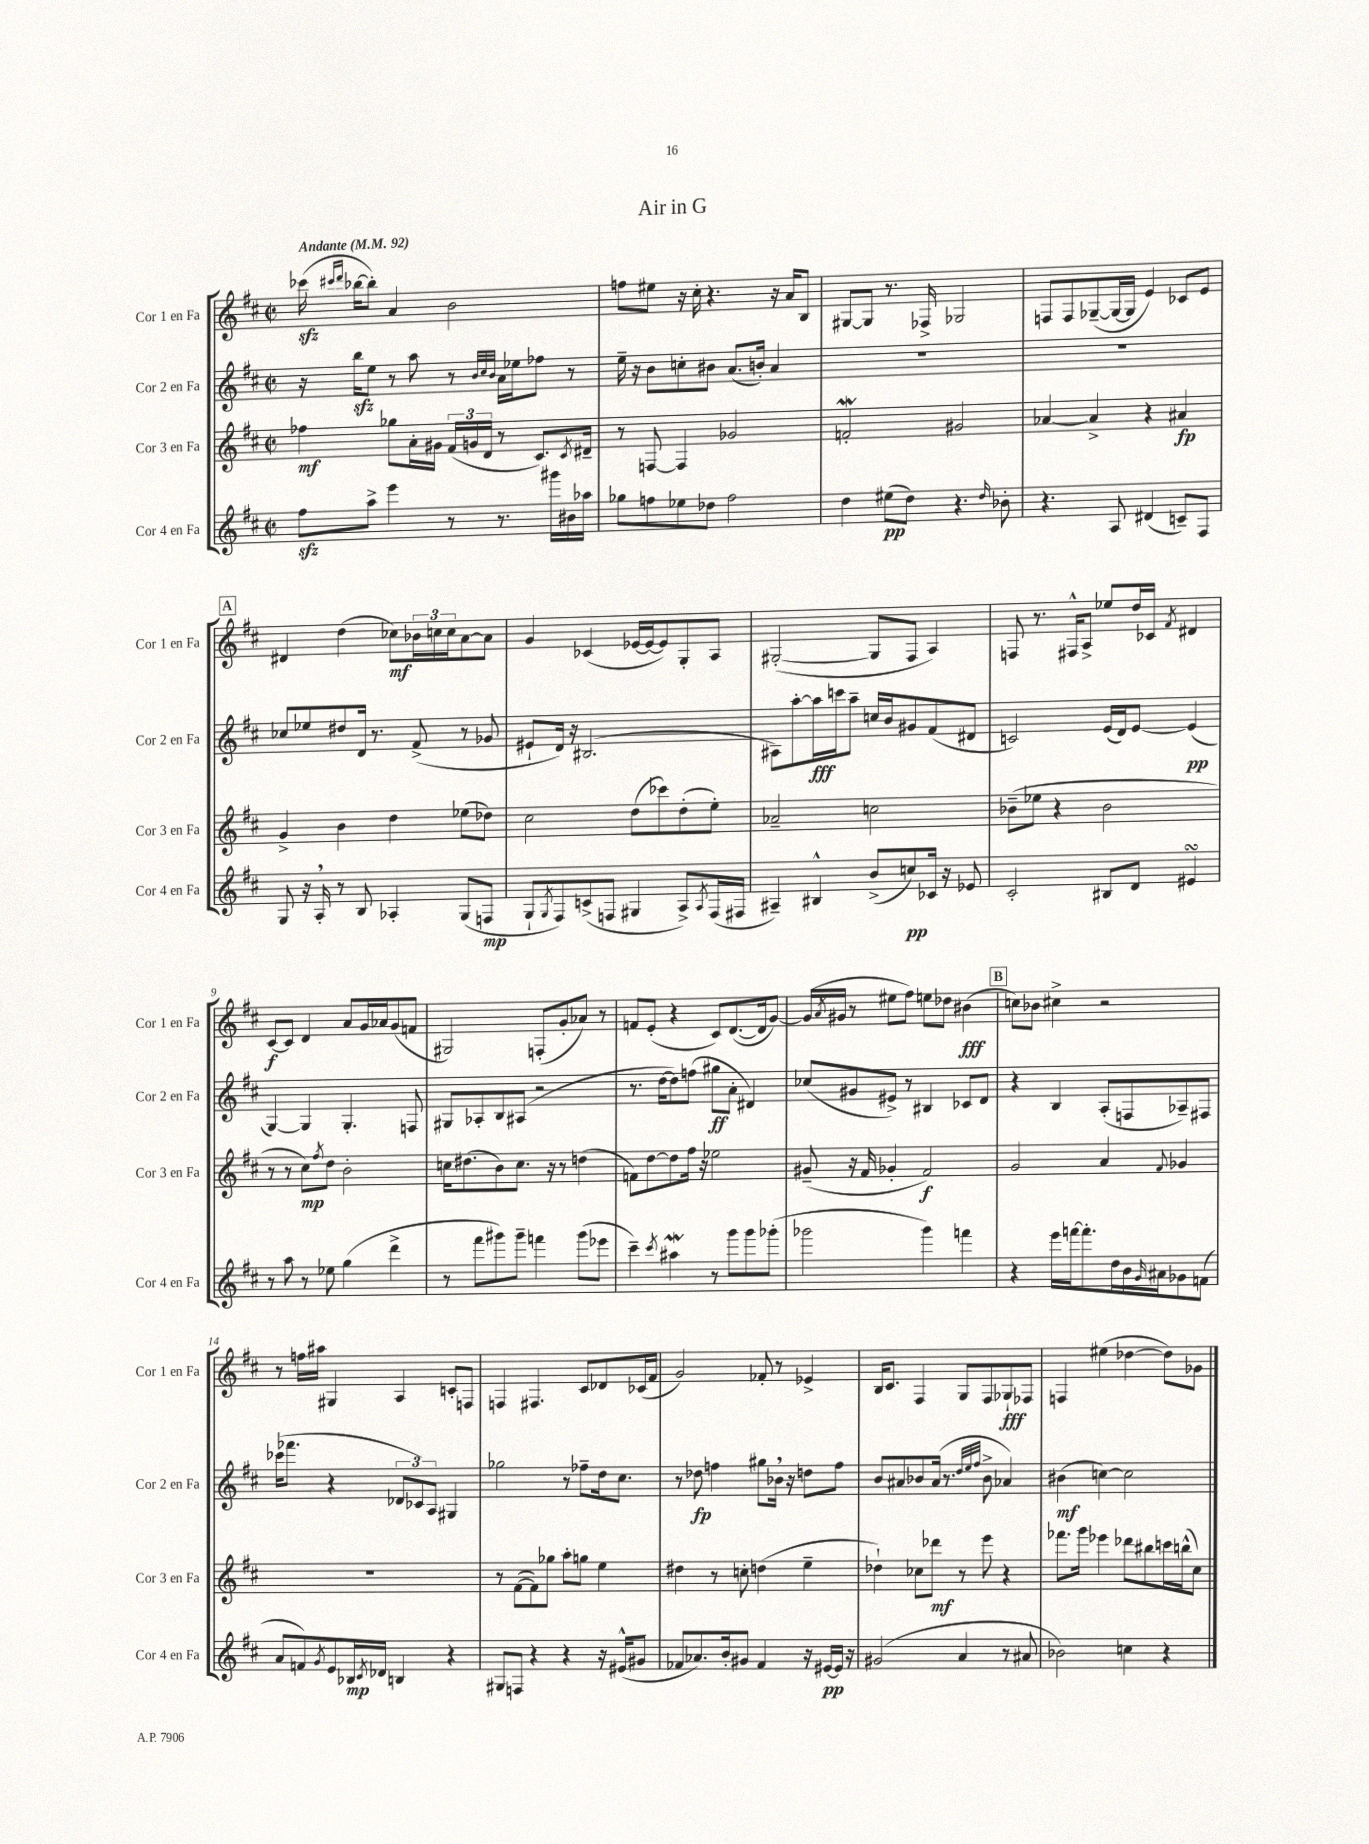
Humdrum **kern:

**kern	**kern	**kern	**kern
*staff4	*staff3	*staff2	*staff1
*clefG2	*clefG2	*clefG2	*clefG2
*k[f#c#]	*k[f#c#]	*k[f#c#]	*k[f#c#]
*M2/2	*M2/2	*M2/2	*M2/2
*met(c|)	*met(c|)	*met(c|)	*met(c|)
*MM92	*MM92	*MM92	*MM92
8ff#\L	4ff-\	16r	(16ccc-\
.	.	.	16qqccc#/LL
.	.	.	16qqddd/JJ
.	.	16bb\LK	[16bb-\LK
8aa^\J	.	8ee\J	8bb-'\]J)
4eee\	8gg-\L	8r	4a/
.	16a'\L	8aa\	.
.	16g#\JJ	.	.
8r	(24f#/LL	8r	2b\
.	24g/	.	.
.	24d/JJ	.	.
.	.	32qqb/LLL	.
.	.	32qqcc#/	.
.	.	32qqb/JJJ	.
8.r	8r	16a\LL	.
.	.	16ee-\J	.
.	8.c#/L)	8ff-\J	.
16ggg#\LL	.	.	.
16b#\	.	8r	.
.	8qc#/	.	.
16aa-\JJ	16d#~/Jk	.	.
=	=	=	=
8gg-\L	8r	16ee~\	8ff\L
.	.	16r	.
8ff\	[8F/	8b\L	8ee#\J
8ee-\	4F/]	8cc'\	16r
.	.	.	16cc#'\
8dd-\J	.	8b#\J	4.r
2ff\	2g-/	(8.a/L	.
.	.	16b'/Jk)	.
.	.	4a/	16r
.	.	.	16a/LK
.	.	.	8B/J
=	=	=	=
4dd\	2f'/	1r	[8G#/L
.	.	.	8G#/]J
(8ee#\L	.	.	8.r
8dd\J)	.	.	.
.	.	.	16F-^/
4.r	2g#/	.	2G-/
16qqdd/	.	.	.
8b-'\	.	.	.
=	=	=	=
4.r	[4a-/	1r	8F/L
.	.	.	8F/
.	4a-^/]	.	([8G-~/
8A/	.	.	16G-/_L
.	.	.	16G-/]JJ
(4d#/	4r	.	4e/)
8c~/L)	4a#/	.	8c-/L
8F#/J	.	.	8e/J
=	=	=	=
8G/	4g^/	8cc-/L	4d#/
16r	.	8ee-/	.
16A'/	.	.	.
8r	4b\	8dd#/	(4dd\
8B/	.	16d/Jk	.
.	.	8.r	.
4A-'/	4dd\	.	8cc-\L)
.	.	(8f#^/	24b-\L
.	.	.	24cc\
.	.	.	24cc\J
(8G/L	(8ee-\L	8r	[8a\
8F/J	8dd-\J)	8g-/	8a\]J
=	=	=	=
8G`/L	2cc#\	8e#`/L	4g/
8qG/	.	.	.
8F#/)	.	16d/Jk)	.
.	.	16r	.
(8c^/	.	(2.B#/	(4c-/
8F/J	.	.	.
4G#/	(8dd\L	.	[16e-/LL
.	.	.	16e-/_J
.	8ccc-\)	.	8e-/])
8A^/L)	(8dd'\	.	8G'/
8qA/	.	.	.
(16F/L	8ee'\J)	.	8A/J
16F#/JJ	.	.	.
=	=	=	=
4A#~/)	2a-~/	8A#\L)	([2G#'/
.	.	[8aa'\	.
4B#^^/	.	16aa\]L	.
.	.	16ccc\J	.
.	.	8aa~\J	.
(8b^/L	2cc\	16cc/LL	8G#/]L
.	.	16b/J	.
8cc/)	.	8g#/	8F#/J
16c-/Jk	.	(8f#/	4A/)
16r	.	.	.
8e-/	.	8d#/J	.
=	=	=	=
2c#'/	(8b-~\L	2c/)	8F/
.	8ee-\J	.	8.r
.	4r	.	.
.	.	.	16F#^^/LK
.	.	.	8A^/J
8B#/L	2b-\	(16e/LL	8ee-/L
.	.	16d/J)	.
8d/J	.	[8e/J	16dd/L
.	.	.	16c-/JJ
.	.	.	8qf#/
4e#/	.	(4e/]	4d#/
=	=	=	=
8r	8r	[4G/)	[8c#/L
8aa\	8r	.	8c#/]J
8r	8cc#\L)	4G/]	4d/
.	8qff#/	.	.
8ee-\	8dd\J	.	.
(4gg\	2b'\	4.G'/	8a/L
.	.	.	16g/L
.	.	.	16a-/J
4ddd^\	.	.	(8g/
.	.	8F/	8f/J
=	=	=	=
8r	16cc\LK	8G#/L	2G#/)
.	(8.dd#\	.	.
8fff#\L	.	8A-'/	.
8ggg#\)	8b\)	8B/	.
8ggg#~\J	8.cc\J	(8A#/J	.
4fff\	.	2r	(8F'/L
.	16r	.	.
.	8r	.	8g'/
(8ggg#\L	(4dd\	.	8a-/J)
8eee-\J	.	.	8r
=	=	=	=
4ccc#~\)	8f\L)	8.r	8f/L
.	[8dd\	.	(8e'/J
.	.	[16dd\LK	.
8qccc#/	.	.	.
4aa#\	8dd\]	8dd\])	4r
.	16ff#\Jk	(8ff\J	.
.	16r	.	.
8r	2ee-\	8gg#\L	8c#/L)
8ggg\L	.	8a'\J	([8.d/
8ggg\	.	4d#/)	.
.	.	.	16d/]k
(8ggg-'\J	.	.	[8g/J)
=	=	=	=
2ggg-\	(8g#~/	(8cc-/L	(16g/]LL
.	.	.	8qa/
.	.	.	16g#/JJ
.	16r	8g#/	8r
.	16f#/	.	.
.	4g-'/	8e#^/J)	8ee#\L
.	.	8r	8ff#\J)
4ggg-\)	2f#/)	4B#/	8ee\L
.	.	.	8dd-\J
4fff\	.	8c-/L	(4b#\
.	.	8d/J	.
=	=	=	=
4r	2g/	4r	8cc\L)
.	.	.	8b-\J
16eee\LL	.	4B/	4cc#^\
[16fff\J	.	.	.
8.fff'\]	.	.	.
.	4a/	(8A'/L	2r
16dd\L	.	.	.
16b\	.	8F/	.
16qqg/	.	.	.
16a#\J	.	.	.
.	8qqf#/	.	.
8g-\	4g-/	8A-~/)	.
(8f\J	.	8F#/J	.
=	=	=	=
8a/L	1r	(16ccc-\LK	8r
.	.	8.fff-\J	.
8f/)	.	.	16ff\LL
.	.	.	16aa#\JJ
8qg/	.	.	.
8e/	.	4r	4G#/
16B-/L	.	.	.
8qc#/	.	.	.
16d-/JJ	.	.	.
4B/	.	12d-/L	4A/
.	.	12c-/)	.
.	.	12A/J	.
4r	.	4G#/	8c'/L
.	.	.	8F/J
=	=	=	=
8G#/L	8r	2gg-\	4F/
8F/J	([8f#\L	.	.
4r	8f#\])	.	4.F#/
.	8gg-\J	.	.
4r	8aa'\L	8r	.
.	8gg\J	8ff-~\L	8c#/L
16r	4ee\	16dd\k	8d-/
(16e#^^/LK	.	8.cc#\J	.
8g#/J	.	.	(16c-/L
.	.	.	16f#/JJ
=	=	=	=
8f-/L	4dd#\	8r	2g/)
8.a-/)	.	8dd-\	.
.	8r	4ff\	.
16b'/k	.	.	.
8g#/J	8cc'\	.	.
4f-/	(4dd\	8gg#\L	8f-'/
.	.	16b-\Jk	8r
.	.	16r	.
16r	4ee~\	8dd\L	4e-^/
[16e#/LL	.	.	.
16e#/]JJ	.	8ff\J	.
16r	.	.	.
=	=	=	=
(2g#/	4dd-`\)	8b/L	16B/LK
.	.	.	8.c#/J
.	.	8a#/	.
.	8cc-\L	8b-/	4F#/
.	8ddd-\J	(16a#/Jk	.
.	.	8.r	.
4a/	8r	.	8G/L
.	.	32qqdd/LLL	.
.	.	32qqee/	.
.	.	32qqff#/JJJ	.
.	8eee\	8b-^\	8F#/
8r	4r	4a-/)	8G-`/
8a#/	.	.	8F-/J
=	=	=	=
2b-\)	8.fff-\L	(4b#\	4F/
.	16ggg\Jk	.	.
.	4eee-\	[4cc\)	(4ee#\
4cc\	8ddd-\L	2cc\]	[4dd-\
.	8bb#\	.	.
4r	16ccc\L	.	8dd-\]L)
.	(16bb^^\J	.	.
.	8cc#\J)	.	8g-\J
==	==	==	==
*-	*-	*-	*-
